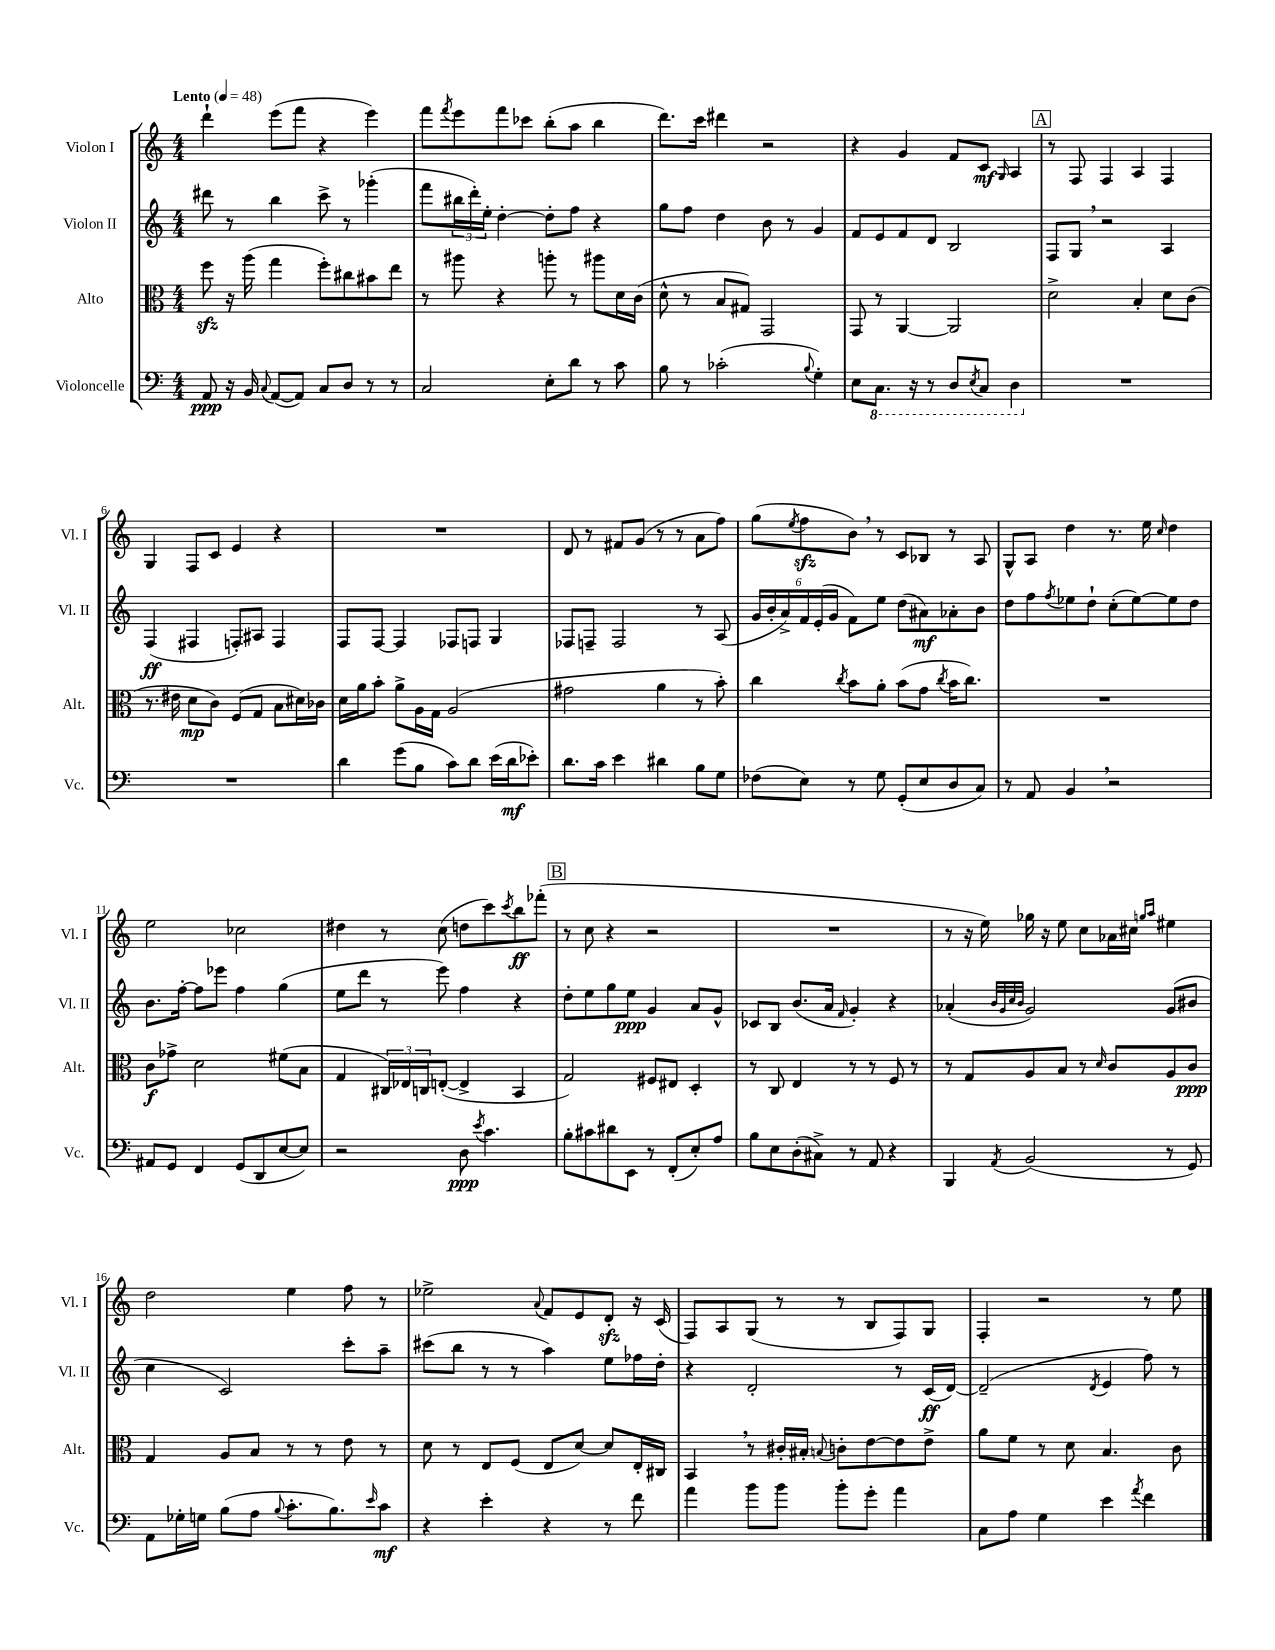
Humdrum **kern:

**kern	**kern	**kern	**kern
*staff4	*staff3	*staff2	*staff1
*clefF4	*clefC3	*clefG2	*clefG2
*k[]	*k[]	*k[]	*k[]
*M4/4	*M4/4	*M4/4	*M4/4
*MM48	*MM48	*MM48	*MM48
8AA	8ff	8ddd#	4ddd`
16r	16r	8r	.
16BB	(16aa	.	.
8qqC	.	.	.
([8AA	4gg	4bb	(8eee
8AA])	.	.	8fff
8C	8ff')	8ccc^	4r
8D	8cc#	8r	.
8r	8b#	(4ggg-'	4eee)
8r	8ee	.	.
=	=	=	=
2C	8r	8fff	8fff
.	.	.	8qfff
.	8aa#	24bb#	8eee
.	.	24ddd')	.
.	.	24ee'	.
.	4r	[4dd'	8fff
.	.	.	8ccc-
8E'	8aa'	8dd']	(8bb'
8d	8r	8ff	8aa
8r	8aa#	4r	4bb
8c	16d	.	.
.	(16c	.	.
=	=	=	=
8B	8d^^	8gg	8.ddd)
8r	8r	8ff	.
.	.	.	16ccc
(2c-'	8B	4dd	4ddd#
.	8G#)	.	.
.	2GG	8b	2r
.	.	8r	.
8qqB	.	.	.
4G')	.	4g	.
=	=	=	=
8E	8GG	8f	4r
8.CC	8r	8e	.
.	[4AA	8f	4g
16r	.	.	.
8r	.	8d	.
8DD	2AA]	2B	8f
8qEE	.	.	.
8CC	.	.	8c
.	.	.	16qqG
4DD	.	.	4A
=	=	=	=
1r	2d^	8F	8r
.	.	8G	8F
.	.	2r	4F
.	4B'	.	4A
.	8d	4A	4F
.	(8c	.	.
=	=	=	=
1r	8.r	(4F	4G
.	16e#	.	.
.	8d	4F#	8F
.	8c)	.	8c
.	(8F	8F')	4e
.	8G	8A#	.
.	8B	4F	4r
.	16d#)	.	.
.	16c-	.	.
=	=	=	=
4d	16d	8F	1r
.	16a	.	.
.	8b'	[8F	.
(8g	8a^	4F]	.
8B	16A	.	.
.	16G	.	.
8c)	(2A	8F-	.
8d	.	8F	.
(16e	.	4G	.
16d	.	.	.
8e-')	.	.	.
=	=	=	=
8.d	2g#	8F-	8d
.	.	8F~	8r
16c	.	.	.
4e	.	2F	8f#
.	.	.	(8g
4d#	4a	.	8r
.	.	.	8r
8B	8r	8r	8a
8G	8b')	(8A	8ff)
=	=	=	=
(8F-	4cc	24g	(8gg
.	.	24b'	.
.	.	24a^)	.
.	.	.	8qee
8E)	.	24f	8ff
.	.	(24e'	.
.	.	24g	.
.	8qcc	.	.
8r	8b	8f)	8b)
8G	8a'	8ee	8r
(8GG'	(8b	(8dd	8c
8E	8g	8a#)	8B-
.	8qcc	.	.
8D	16b	8a-'	8r
.	8.cc)	.	.
8C)	.	8b	8A
=	=	=	=
8r	1r	8dd	8G^^
8AA	.	8ff	8A
.	.	8qff	.
4BB	.	8ee-	4dd
.	.	8dd`	.
2r	.	(8cc'	8.r
.	.	[8ee-)	.
.	.	.	16ee
.	.	.	16qqcc
.	.	8ee-]	4dd
.	.	8dd	.
=	=	=	=
8AA#	8c	8.b	2ee
8GG	8g-^	.	.
.	.	[16ff'	.
4FF	2d	8ff]	.
.	.	8eee-	.
(8GG	.	4ff	2cc-
8DD	.	.	.
[8E	(8f#	(4gg	.
8E])	8B	.	.
=	=	=	=
2r	4G	8ee	4dd#
.	.	8ddd	.
.	24C#)	8r	8r
.	24E-	.	.
.	24C	.	.
.	([8E'	8eee)	(8cc
8D	4E^]	4ff	8dd
8qe	.	.	.
4.c	.	.	8ccc)
.	.	.	8qccc
.	4BB	4r	8bb
.	.	.	(8fff-'
=	=	=	=
8B'	2G)	8dd'	8r
8c#	.	8ee	8cc
8d#	.	8gg	4r
8EE	.	8ee	.
8r	8F#	4g	2r
(8FF'	8E#	.	.
8E')	4D'	8a	.
8A	.	8g^^	.
=	=	=	=
8B	8r	8c-	1r
8E	8C	8B	.
(8D'	4E	(8.b	.
8C#^)	.	.	.
.	.	16a	.
.	.	16qqf	.
8r	8r	4g')	.
8AA	8r	.	.
4r	8F	4r	.
.	8r	.	.
=	=	=	=
4BBB	8r	(4a-'	8r
.	8G	.	16r
.	.	.	16ee)
.	.	32qqb	.
.	.	32qqg	.
.	.	32qqcc	.
8qAA	.	32qqb	.
(2BB	8A	2g)	16gg-
.	.	.	16r
.	8B	.	8ee
.	8r	.	8cc
.	16qqd	.	.
.	8c	.	16a-
.	.	.	16cc#
.	.	.	16qqgg
.	.	.	16qqaa
8r	8A	(8g	4ee#
8GG)	8c	8b#	.
=	=	=	=
8AA	4G	4cc	2dd
16G-'	.	.	.
16G	.	.	.
(8B	8A	2c)	.
8A	8B	.	.
8qqB	.	.	.
8.c'	8r	.	4ee
.	8r	.	.
8.B)	.	.	.
.	8e	8ccc'	8ff
16qqe	.	.	.
8c	8r	8aa~	8r
=	=	=	=
4r	8d	(8ccc#	2ee-^
.	8r	8bb	.
4e'	8E	8r	.
.	(8F	8r	.
.	.	.	8qqa
4r	8E	4aa)	8f
.	[8d)	.	8e
8r	8d]	8ee	8d'
8f	16E'	16ff-	16r
.	16C#	16dd'	(16c
=	=	=	=
4a	4BB	4r	8F)
.	.	.	8A
8b	8r	2d'	(8G
8b	16c#'	.	8r
.	16B#'	.	.
.	8qqB	.	.
8b'	8c'	.	8r
8g'	[8e	.	8B
4a	8e]	8r	8F)
.	8e^	(16c	8G
.	.	[16d)	.
=	=	=	=
8C	8a	(2d~]	4F'
8A	8f	.	.
4G	8r	.	2r
.	8d	.	.
.	.	8qd	.
4e	4.B	4e	.
8qa	.	.	.
4f	.	8ff)	8r
.	8c	8r	8ee
==	==	==	==
*-	*-	*-	*-
